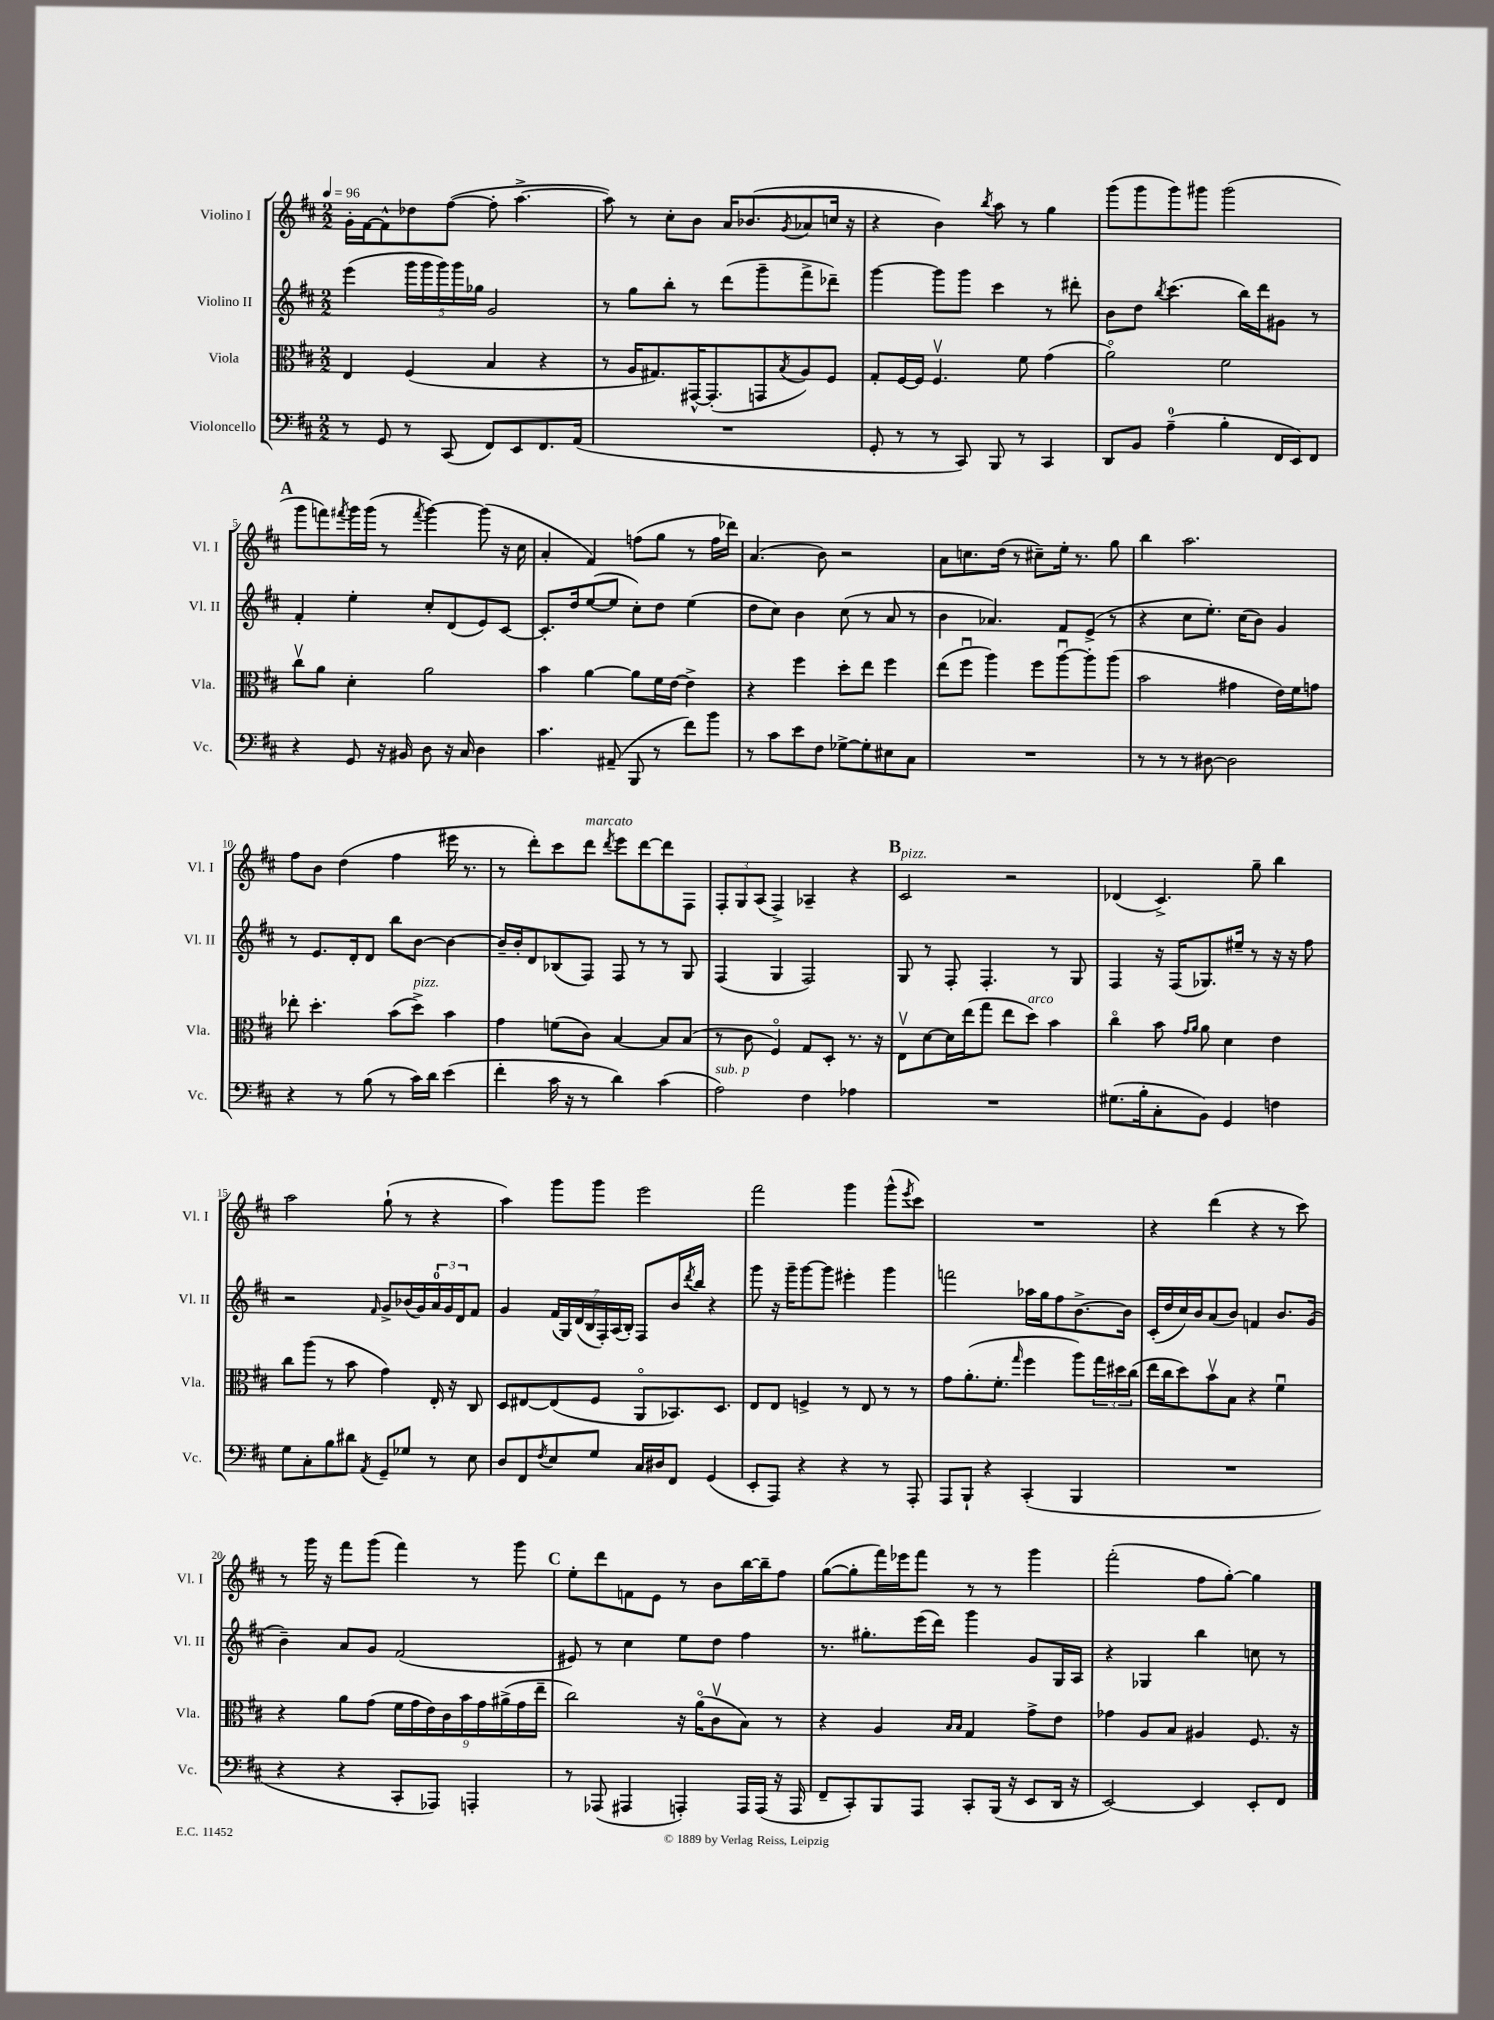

**kern	**kern	**kern	**kern
*staff4	*staff3	*staff2	*staff1
*clefF4	*clefC3	*clefG2	*clefG2
*k[f#c#]	*k[f#c#]	*k[f#c#]	*k[f#c#]
*M2/2	*M2/2	*M2/2	*M2/2
*MM96	*MM96	*MM96	*MM96
8r	4E	(4eee	16g'
.	.	.	[16f#
8GG	.	.	8f#^^]
8r	(4F#	20ggg	8dd-
.	.	20ggg	.
.	.	20ggg)	.
(8CC#	.	.	([8ff#
.	.	20ggg	.
.	.	20gg-	.
8FF#)	4B	2g	8ff#']
8EE	.	.	[4.aa^
8.FF#	4r	.	.
(16AA	.	.	.
=	=	=	=
1r	8r	8r	8aa])
.	16A	8gg	8r
.	8.G#)	.	.
.	.	8bb'	8cc#'
.	[16GG#^^	8r	8b
.	(8.GG#']	.	.
.	.	(8ddd	16a
.	.	.	(8.b-
.	8GG	8ggg~	.
.	8qB	.	8qg
.	8A)	8fff#^	8a-
.	8F#	8ddd-~)	16cc
.	.	.	16r
=	=	=	=
8GG'	8G'	[4ggg	4r
8r	[16F#	.	.
.	16F#]	.	.
8r	4.F#v	8ggg]	4b)
8CC#)	.	8ggg	.
.	.	.	8qbb
8BBB	.	4ccc#	8aa
8r	8f#	.	8r
4CC#	(4g	8r	4gg
.	.	8ddd#'	.
=	=	=	=
8DD	2ao)	8b	(8ggg
8BB	.	8dd	8ggg
.	.	8qbb	.
(4A~	.	(4.ccc#	8ggg)
.	.	.	8ggg#
4B'	2f#	.	(2ggg#
.	.	16bb)	.
.	.	16ddd	.
16FF#	.	8g#	.
16EE)	.	.	.
8FF#	.	8r	.
=	=	=	=
4r	8cc#v	4f#'	8ggg
.	8a	.	8fff)
.	.	.	8qfff#
8GG	4d'	4ee'	16ggg
.	.	.	(16ggg
16r	.	.	8r
16BB#	.	.	.
.	.	.	8qfff#
8D	2a	8cc#'	[4ggg)
16r	.	(8d	.
16C#	.	.	.
4D	.	8e)	(8ggg]
.	.	[8c#	16r
.	.	.	16cc#
=	=	=	=
4.c#	4b	8.c#']	4a'
.	.	16dd	.
.	[4a	([8ee	4f#)
(8AA#~	.	8ee]	.
8BBB	8a]	8cc#')	(8ff
8r	16f#	8dd	8gg
.	[16e	.	.
8f#)	4e^]	(4ee	8r
8b	.	.	16ff
.	.	.	16ddd-)
=	=	=	=
8r	4r	8dd	(4.a
8c#	.	8cc#)	.
8e	4ff#	4b	.
8F#	.	.	8b)
[8G-^	8dd'	(8cc#	2r
8G-']	8ee	8r	.
8E#	4ff#	8a	.
8C#	.	8r	.
=	=	=	=
1r	(8ee	4b	8a
.	8ff#u	.	8.cc
.	4aa)	4.a-)	.
.	.	.	(16dd
.	.	.	8r
.	8ff#	.	8cc#~)
.	[8aau	8f#	16ee'
.	.	.	8.r
.	8aa']	(8e^	.
.	(8aa	8r	8gg
=	=	=	=
8r	2b	4r	4bb
8r	.	.	.
8r	.	8cc#	2.aa
[8D#	.	8.ee')	.
2D#]	4g#	.	.
.	.	(16cc#	.
.	.	8b)	.
.	16e)	4g	.
.	16f#	.	.
.	8g	.	.
=	=	=	=
4r	8ee-'	8r	8ff#
.	4.dd'	8.e	8b
8r	.	.	(4dd
.	.	16d'	.
(8B	.	8d	.
8r	(8b	8bb	4ff#
16c#)	8dd^)	[8b	.
16d	.	.	.
(4e	4b	4b_	16eee#
.	.	.	8.r
=	=	=	=
4f#'	4g	16b~]	8r
.	.	16b'	.
.	.	8d	8ddd')
16c#	(8f	(8B-	8ccc#
16r	.	.	.
8r	8c#)	8F#)	8ddd
.	.	.	8qddd
4d)	[4B	8F#	8eee
.	.	8r	[8ddd
(4c#	8B]	8r	8ddd]
.	(8B	8G	8F#
=	=	=	=
2A)	8r	(4F#	12F#'
.	.	.	12G
.	8c#	.	.
.	.	.	(12A
.	4F#o)	4G	4F#^)
4F#	8G	2F#)	4A-~
.	8D'	.	.
4A-	8.r	.	4r
.	16r	.	.
=	=	=	=
1r	8Ev	8G	2c#
.	[8d	8r	.
.	16d]	8F#'	.
.	(16ee	.	.
.	8gg	4.F#'	.
.	8ee	.	2r
.	8dd)	.	.
.	4b	8r	.
.	.	8G	.
=	=	=	=
(8.G#	4cc#o	4F#	(4d-
16B'	.	.	.
8C#'	8b	16r	4.c#^)
.	.	(16F#	.
.	16qqg	.	.
.	16qqa	.	.
8BB)	8a	8.G-)	.
4GG	4d	.	.
.	.	16ee#~	.
.	.	8r	8gg~
4F	4e	16r	4bb
.	.	16r	.
.	.	8ff#	.
=	=	=	=
8G	8cc#	2r	2aa
8C#'	(8aa	.	.
8B	8r	.	.
8d#	8b	.	.
8qAA	.	16qqf#	.
8GG~	4g)	8g^	(8gg`
8G-	.	(16b-	8r
.	.	16g)	.
8r	16E'	24a	4r
.	.	24g	.
.	16r	.	.
.	.	24d	.
8E	8C#	8f#	.
=	=	=	=
8D	8D	4g	4aa)
8FF#	[8E#	.	.
8qF#	.	.	.
8E	(8E#]	(28f#	8ggg
.	.	28G)	.
.	.	(28d	.
.	.	28B	.
8G	8F#	.	8ggg
.	.	28F#')	.
.	.	(28A	.
.	.	28B')	.
16C#	8AAo	8F#	2eee
16D#	.	.	.
8FF#	8.BB-)	16b	.
.	.	8qddd	.
.	.	16bb	.
(4GG	.	4r	.
.	8.D	.	.
=	=	=	=
8EE'	8E	8ggg	2fff#
8AAA)	8E	16r	.
.	.	16ggg~	.
4r	4F^	[8ggg	.
.	.	8ggg]	.
4r	8r	4eee#'	4ggg
.	8E	.	.
8r	8r	4ggg	(8ggg^^
.	.	.	8qeee
8AAA'	8r	.	8ccc#)
=	=	=	=
8AAA	8g	2fff	1r
8BBB`	(8.a'	.	.
4r	.	.	.
.	8.f#'	.	.
.	16qqgg	.	.
(4CC#'	4ff#	16aa-	.
.	.	16gg	.
.	.	8ff#	.
4BBB	8aa)	[8.b^	.
.	24gg	.	.
.	24dd#	.	.
.	.	16b]	.
.	(24cc#	.	.
=	=	=	=
1r	16ee	(16c#'	4r
.	16cc#	16dd	.
.	8dd)	16cc#)	.
.	.	16b	.
.	8bv	(8a	(4ddd
.	8B	8b)	.
.	4r	4f	4r
.	4f#u	8.b	8r
.	.	.	8ccc#)
.	.	(16g	.
=	=	=	=
4r	4r	4b~)	8r
.	.	.	16ggg
.	.	.	16r
4r	8a	8a	8fff#
.	(8g	8g	(8ggg
8CC#'	18f#	(2f#	4fff#)
.	18g	.	.
.	18e)	.	.
8AAA-)	.	.	.
.	18c#	.	.
.	18b	.	.
4AAA'	.	.	8r
.	18g	.	.
.	(18a#^	.	.
.	.	.	8ggg
.	18g	.	.
.	18ee~	.	.
=	=	=	=
8r	2cc#)	8e#)	8ee'
(8AAA-	.	8r	8ddd
4AAA#	.	4cc#	8f
.	.	.	8e
4AAA')	16r	8ee	8r
.	(16ao	.	.
.	8c#v	8dd	8b
16AAA	8B)	4ff#	[16bb
(16AAA	.	.	16bb~]
16r	8r	.	8ff#
16AAA	.	.	.
=	=	=	=
8FF#~	4r	8.r	([8gg
8CC#')	.	.	8gg']
.	.	8.gg#'	.
8BBB	4A	.	16fff#)
.	.	.	16eee-
8AAA	.	(16eee	8fff#
.	.	16ddd)	.
.	16qqB	.	.
.	16qqB	.	.
8CC#'	4G	4ggg	8r
(16BBB	.	.	8r
16r	.	.	.
8EE	8g^	8g	4ggg
16DD	8e	16G	.
16r	.	16A	.
=	=	=	=
[2EE)	4g-	4r	(2fff#'
.	8A	4G-	.
.	8B	.	.
4EE]	4A#	4bb	8ff#
.	.	.	[8gg')
8EE'	8.F#	8cc	4gg]
8FF#	.	8r	.
.	16r	.	.
==	==	==	==
*-	*-	*-	*-
